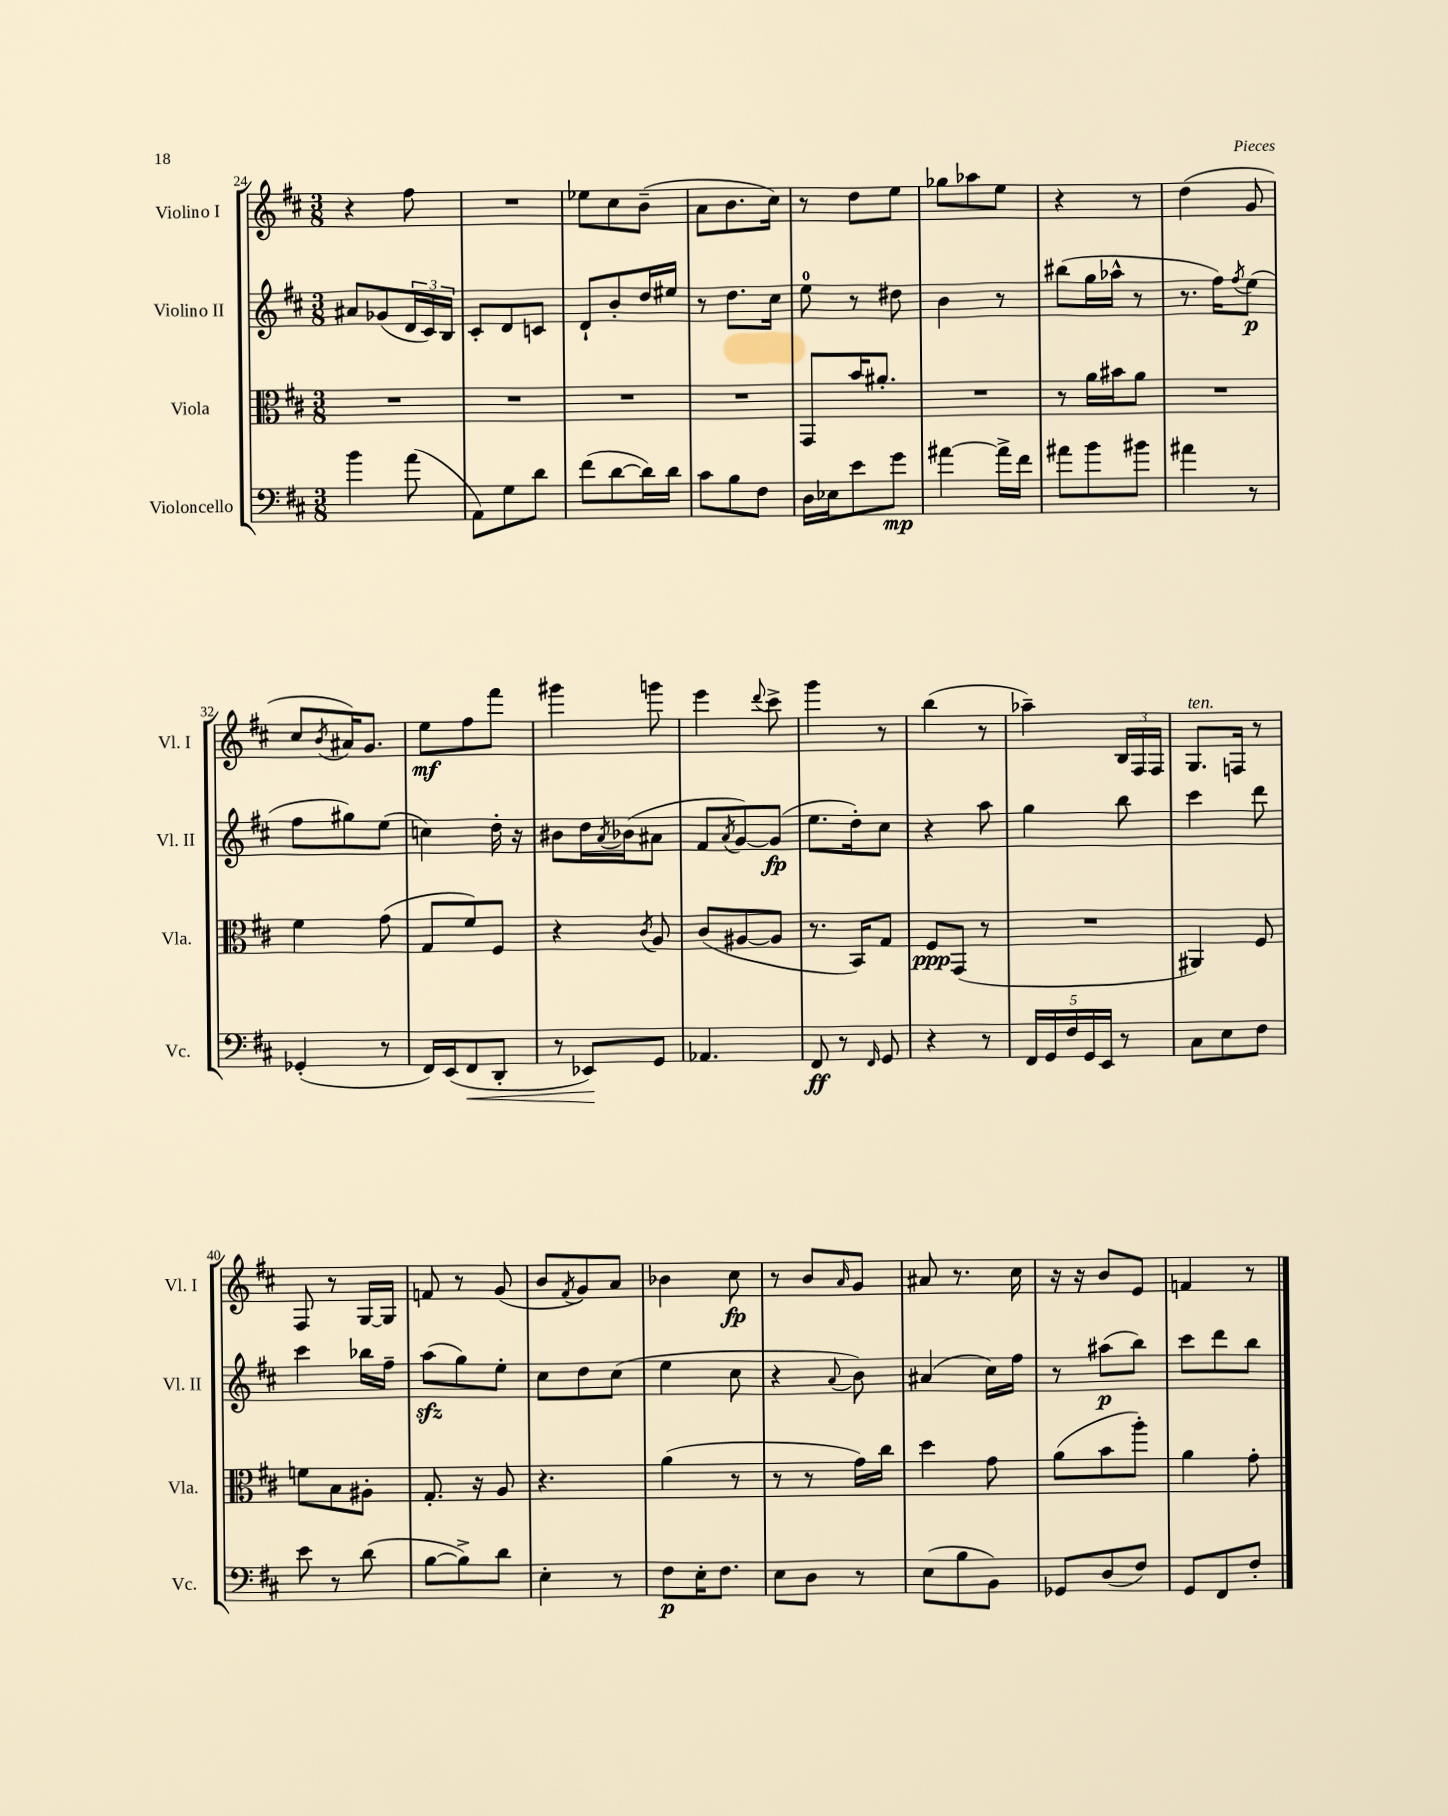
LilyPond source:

<<
\new StaffGroup <<
\new Staff = "s0" \with { instrumentName = "Violino I" shortInstrumentName = "Vl. I" } {
    \clef treble \key d \major \numericTimeSignature \time 3/8
    r4 fis''8 |
    R4. |
    ees''8 cis''8 b'8--( |
    a'8 b'8. cis''16) |
    r8 d''8 e''8 |
    ges''8 aes''8 e''8 |
    r4 r8 |
    d''4( g'8 |
    cis''8 \acciaccatura { b'8 } ais'16) g'8. |
    e''8\mf fis''8 fis'''8 |
    gis'''4 g'''8 |
    e'''4 \appoggiatura { d'''8 } cis'''8-> |
    g'''4 r8 |
    b''4( r8 |
    aes''4--) \tuplet 3/2 { b16 fis16 fis16 } |
    g8.^\markup { \italic "ten." } f16 r8 |
    fis8 r8 g16~ g16 |
    f'8 r8 g'8( |
    b'8 \acciaccatura { fis'8 } g'8) a'8 |
    bes'4 cis''8\fp |
    r8 b'8 \grace { a'16 } g'8 |
    ais'8 r8. cis''16 |
    r16 r16 b'8 e'8 |
    f'4 r8 \bar "|." |
}
\new Staff = "s1" \with { instrumentName = "Violino II" shortInstrumentName = "Vl. II" } {
    \clef treble \key d \major \numericTimeSignature \time 3/8
    ais'8 ges'8( \tuplet 3/2 { d'16 cis'16) b16 } |
    cis'8-. d'8 c'8 |
    d'8-! b'8-. d''16 eis''16 |
    r8 d''8. cis''16 |
    e''8-0 r8 dis''8 |
    b'4 r8 |
    bis''8( g''16 aes''16-^ r8 |
    r8. fis''16) \acciaccatura { fis''8 } e''8\p( |
    fis''8 gis''8) e''8( |
    c''4) d''16-. r16 |
    bis'8 d''16 \acciaccatura { a'8 } bes'16( ais'8 |
    fis'8 \acciaccatura { a'8 } g'8~) g'8\fp( |
    e''8. d''16-.) cis''8 |
    r4 a''8 |
    g''4 b''8 |
    cis'''4 d'''8 |
    cis'''4 bes''16 fis''16-- |
    a''8\sfz( g''8) e''8-. |
    cis''8 d''8 cis''8( |
    e''4 cis''8 |
    r4 \appoggiatura { a'8 } b'8) |
    ais'4( cis''16) fis''16 |
    r8 ais''8\p( b''8) |
    cis'''8 d'''8 b''8 \bar "|." |
}
\new Staff = "s2" \with { instrumentName = "Viola" shortInstrumentName = "Vla." } {
    \clef alto \key d \major \numericTimeSignature \time 3/8
    R4. |
    R4. |
    R4. |
    R4. |
    g,8 b'16 ais'8.-. |
    R4. |
    r8 a'16 bis'16 a'8 |
    R4. |
    fis'4 g'8( |
    g8 fis'8) fis8 |
    r4 \acciaccatura { cis'8 } a8 |
    cis'8( ais8~ ais8 |
    r8. b,16) g8 |
    fis8\ppp g,8( r8 |
    R4. |
    ais,4) fis8 |
    f'8 b8 ais8-. |
    g8.-. r16 a8 |
    r4. |
    a'4( r8 |
    r8 r8 g'16) cis''16 |
    d''4 g'8 |
    a'8( b'8 a''8-.) |
    a'4 g'8-. \bar "|." |
}
\new Staff = "s3" \with { instrumentName = "Violoncello" shortInstrumentName = "Vc." } {
    \clef bass \key d \major \numericTimeSignature \time 3/8
    b'4 a'8( |
    a,8) g8 d'8 |
    fis'8( d'8~ d'16) d'16 |
    cis'8 b8 fis8 |
    d16 ees16 e'8 g'8\mp |
    ais'4~ ais'16-> fis'16 |
    ais'8 b'8 bis'8 |
    ais'4 r8 |
    ges,4-.( r8 |
    fis,16) e,16( fis,8\< d,8-. |
    r8 ees,8\!) g,8 |
    aes,4. |
    fis,8\ff r8 \grace { fis,16 } g,8 |
    r4 r8 |
    \tuplet 5/4 { fis,16 g,16 fis16 g,16 e,16 } r8 |
    cis8 e8 fis8 |
    e'8 r8 d'8( |
    b8~ b8->) d'8 |
    e4-. r8 |
    fis8\p e16-. fis8. |
    e8 d8 r8 |
    e8( b8 b,8) |
    ges,8 d8( fis8) |
    g,8 fis,8 fis8-. \bar "|." |
}
>>
>>
\layout { \context { \Score currentBarNumber = #24 } }
